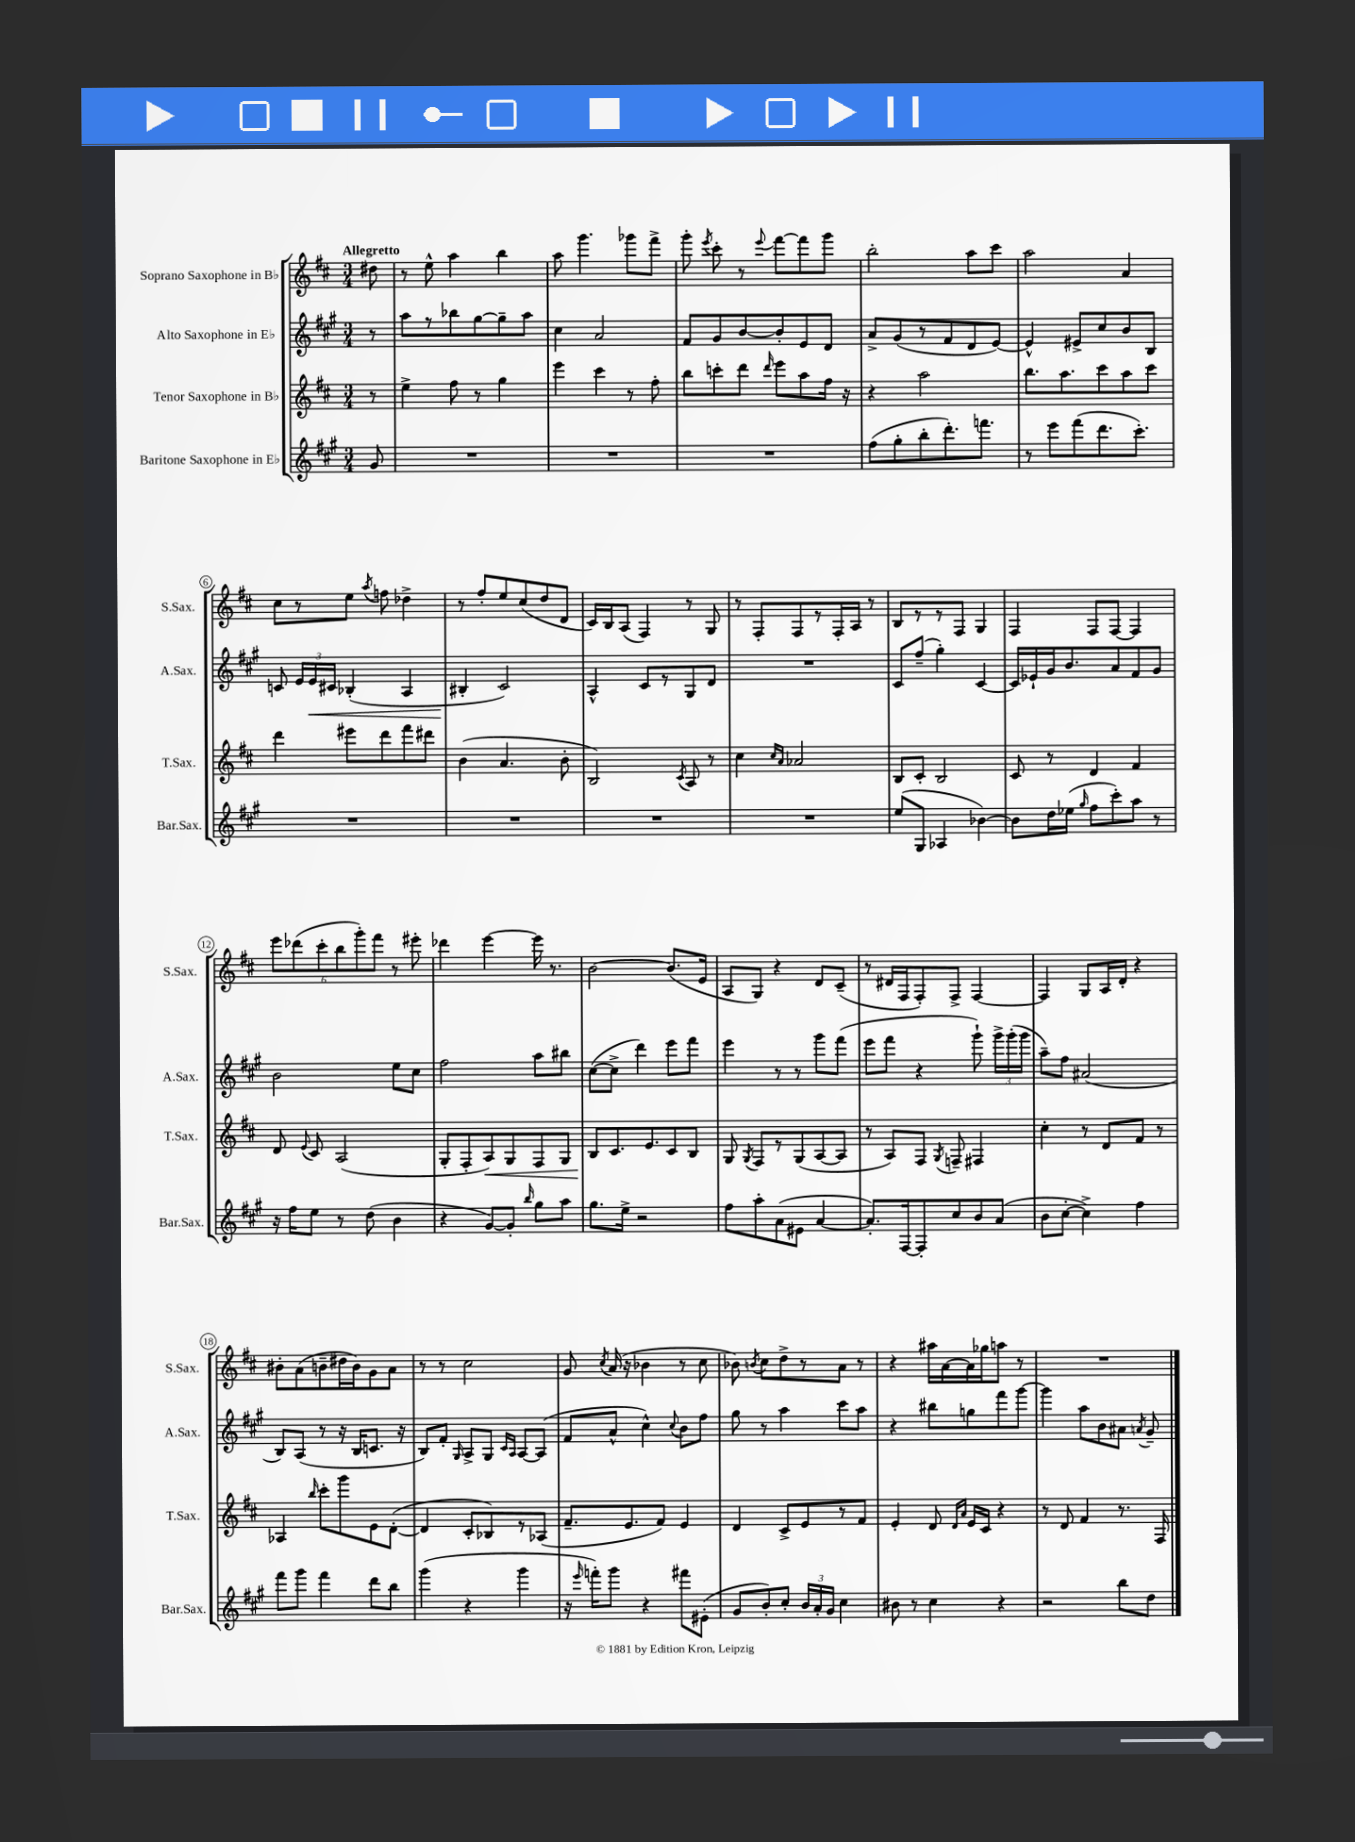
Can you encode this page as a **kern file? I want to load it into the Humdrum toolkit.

**kern	**kern	**dynam	**kern	**dynam	**kern
*part4	*part3	*part3	*part2	*part2	*part1
*staff4	*staff3	*staff3	*staff2	*staff2	*staff1
*I"Baritone Saxophone in E♭	*I"Tenor Saxophone in B♭	*	*I"Alto Saxophone in E♭	*	*I"Soprano Saxophone in B♭
*I'Bar.Sax.	*I'T.Sax.	*	*I'A.Sax.	*	*I'S.Sax.
*clefG2	*clefG2	*	*clefG2	*	*clefG2
*k[f#c#g#]	*k[f#c#]	*	*k[f#c#g#]	*	*k[f#c#]
*M3/4	*M3/4	*	*M3/4	*	*M3/4
=	=	=	=	=	=
!	!	!	!	!	!LO:TX:a:B:t=Allegretto
8g#/	8r	.	8r	.	8dd#X\
=1	=1	=1	=1	=1	=1
2.r	4ee^\	.	8aa\L	.	8r
.	.	.	8r	.	8ee^^\
.	8ff#\	.	8bb-X\	.	4aa\
.	8r	.	[8gg#\	.	.
.	4gg\	.	8gg#~\]	.	4bb\
.	.	.	8aa\J	.	.
=2	=2	=2	=2	=2	=2
2.r	4eee\	.	4cc#\	.	8aa\
.	.	.	.	.	4.ggg\
.	4ccc#\	.	2a/	.	.
.	8r	.	.	.	8ggg-X\L
.	8ff#'\	.	.	.	8fff#^\J
=3	=3	=3	=3	=3	=3
2.r	8bb\L	.	8f#/L	.	8ggg'\
.	.	.	.	.	8qeee/
.	8cccn'\	.	8g#/	.	8ccc#'\
.	8ddd\J	.	[8b/	.	8r
.	16qqddd/	.	.	.	8qqeee/
.	8eee\L	.	8b'/]	.	[8fff#\L
.	8aa\	.	8e/	.	8fff#\]
.	16ff#\Jk	.	8d/J	.	8ggg\J
.	16r	.	.	.	.
=4	=4	=4	=4	=4	=4
(8ff#\L	4r	.	8a^/L	.	2bb'\
8gg#'\	.	.	(8g#/	.	.
8bb'\	2aa\	.	8r	.	.
8.ddd'\)	.	.	8f#/	.	.
.	.	.	8d/	.	8aa\L
8.fffn\J	.	.	.	.	.
.	.	.	[8e/J)	.	8ccc#\J
=5	=5	=5	=5	=5	=5
8r	8.bb\L	.	4e^^/]	.	2aa\
8eee\L	.	.	.	.	.
.	8.aa\	.	.	.	.
(8fff#\	.	.	8e#X^/L	.	.
8.ddd\	8ccc#\	.	8cc#/	.	.
.	8aa\	.	8b/	.	4a/
8.ccc#'\J)	.	.	.	.	.
.	8ccc#\J	.	8B/J	.	.
!!LO:LB:g=z
=6	=6	=6	=6	=6	=6
2.r	4ddd\	.	8cn/	.	8cc#\L
.	.	.	24e/LL	.	8r
!	!	!	!	!LO:HP:b	!
.	.	.	24e/	<	.
.	.	.	24c#X/JJ	.	.
.	8eee#X\L	.	(4B-X'/	.	8ee\J
.	.	.	.	.	8qaa/
.	8ddd\	.	.	.	8ffn\
.	8fff#\	.	4A/	.	4dd-X^\
.	8ddd#X\J	.	.	.	.
=7	=7	=7	=7	=7	=7
2.r	(4b\	.	4B#X'/	.	8r
.	.	.	.	.	8ff#'/L
.	4.a/	.	2c#/)	[	8ee/
.	.	.	.	.	(8cc#/
.	.	.	.	.	8dd/
.	8b'\	.	.	.	8d/J
=8	=8	=8	=8	=8	=8
2.r	2B/)	.	4A^^/	.	16c#/LL)
.	.	.	.	.	16B/J
.	.	.	.	.	(8A/J
.	.	.	8c#/L	.	4F#/)
.	.	.	8r	.	.
.	8qc#/	.	.	.	.
.	8A/	.	8G#/	.	8r
.	8r	.	8d/J	.	8G/
=9	=9	=9	=9	=9	=9
2.r	4cc#\	.	2.r	.	8r
.	.	.	.	.	8F#'/L
.	16qqcc#/LL	.	.	.	.
.	16qqa/JJ	.	.	.	.
.	2a-X/	.	.	.	8F#/
.	.	.	.	.	8r
.	.	.	.	.	16F#'/L
.	.	.	.	.	16A/JJ
.	.	.	.	.	8r
=10	=10	=10	=10	=10	=10
(8ee/L	8B/L	.	8c#/L	.	8B/L
8G#/J	8c#'/J	.	(8ff#~/J	.	8r
4A-X/	2B/	.	4gg#'\)	.	8r
.	.	.	.	.	8F#/J
[4b-X\)	.	.	[4c#/	.	4G/
=11	=11	=11	=11	=11	=11
8b-\L]	8c#/	.	16c#/LL]	.	4F#/
.	.	.	16e-X`/	.	.
16dd\L	8r	.	16g#/J	.	.
(16ee-X\JJ	.	.	8.b/	.	.
16qqgg#/	.	.	.	.	.
8ff#\L	4d/	.	.	.	8F#/L
8ccc#'\)	.	.	8a/	.	[8F#/J
8aa\J	4f#/	.	8f#/	.	4F#/]
8r	.	.	8g#/J	.	.
!!LO:LB:g=z
=12	=12	=12	=12	=12	=12
16r	8d/	.	2b\	.	12eee\L
16ff#\KL	.	.	.	.	.
.	.	.	.	.	(12ddd-X\
.	8qqe/	.	.	.	.
8ee\J	8c#/	.	.	.	.
.	.	.	.	.	12ccc#'\
8r	(2A/	.	.	.	12bb\
.	.	.	.	.	12ggg'\)
(8dd\	.	.	.	.	.
.	.	.	.	.	12fff#\J
4b\	.	.	8ee\L	.	8r
.	.	.	8cc#\J	.	8eee#X'\
=13	=13	=13	=13	=13	=13
4r	8G'/L	.	2ff#\	.	4ddd-X\
.	8F#'/	.	.	.	.
!	!	!LO:HP:b	!	!	!
[8g#/L)	8A/)	<	.	.	[4eee\
8g#'/J]	8G/	.	.	.	.
16qqbb/	.	.	.	.	.
8gg#\L	8F#/	.	8aa\L	.	16eee\]
.	.	.	.	.	8.r
8aa\J	8G/J	.	8bb#X\J	.	.
=14	=14	=14	=14	=14	=14
8.gg#\L	8B/L	.	([8cc#\L	.	[2b\
.	8.c#/	[	8cc#^\J]	.	.
16ee^\Jk	.	.	.	.	.
2r	.	.	4ddd\)	.	.
.	8.e/	.	.	.	.
.	8c#/	.	8eee\L	.	(8.b/L]
.	8B/J	.	8fff#\J	.	.
.	.	.	.	.	16e/Jk
=15	=15	=15	=15	=15	=15
8ff#\L	8G/	.	4eee\	.	8A/L
.	8qG/	.	.	.	.
8aa'\	8F#/L	.	.	.	8G/J)
(8a\	8r	.	8r	.	4r
8e#X\J	(8G/	.	8r	.	.
[4a/	[8A/	.	8ggg#\L	.	8d/L
.	8A/J]	.	(8fff#\J	.	(8c#~/J
=16	=16	=16	=16	=16	=16
8.a'/L])	8r	.	8eee\L	.	8r
.	8A/L)	.	8fff#\J	.	16d#X/LL
[16F#/k	.	.	.	.	16F#/J
8F#'/]	8F#/J	.	4r	.	8F#'/)
.	8qG/	.	.	.	.
8cc#/	8Fn~/	.	.	.	8F#^/J
8b/	4F#X/	.	8ggg#`\)	.	[4F#/
(8a/J	.	.	24ggg#^\LL	.	.
.	.	.	(24ggg#'\	.	.
.	.	.	24ggg#\JJ	.	.
=17	=17	=17	=17	=17	=17
8b\L	4cc#'\	.	8aa~\L)	.	4F#/]
[8cc#'\J	.	.	8ff#\J	.	.
4cc#^\])	8r	.	(2a#X/	.	8G/L
.	8d/L	.	.	.	16A/L
.	.	.	.	.	16d'/JJ
4ff#\	8f#/J	.	.	.	4r
.	8r	.	.	.	.
!!LO:LB:g=z
=18	=18	=18	=18	=18	=18
8fff#\L	4A-X/	.	8B/L)	.	8b#X'\L
8ggg#\J	.	.	(8A/J	.	(8a\
.	16qqbb/	.	.	.	.
4fff#\	8ccc#'\L	.	8r	.	8bn~\
.	8ggg\	.	16r	.	16dd#X\L
.	.	.	16B/KL	.	16b\J)
8ddd\L	8e\	.	8.cn/J	.	8g\
8bb\J	([8d'\J	.	.	.	8a\J
.	.	.	16r	.	.
=19	=19	=19	=19	=19	=19
(4ggg#\	4d/]	.	8B/L)	.	8r
.	.	.	8f#'/J	.	8r
.	.	.	16qqG#/	.	.
4r	8c#'/L	.	8A^/L	.	2cc#\
.	8B-X/)	.	8G#/J	.	.
.	.	.	16qqc#/LL	.	.
.	.	.	16qqA/JJ	.	.
4ggg#\	8r	.	[8A/L	.	.
.	(8A-X/J	.	(8A/J]	.	.
=20	=20	=20	=20	=20	=20
16r	8.f#~/L	.	8f#/L	.	8g/
16qqeee/	.	.	.	.	.
16fffn'\KL)	.	.	.	.	.
.	.	.	.	.	8qcc#/
8ggg#\J	.	.	8a^^/J	.	(16a/
.	8.e/	.	.	.	16r
4r	.	.	4cc#^^\)	.	4b-X\
.	8f#/J)	.	.	.	.
.	.	.	8qqcc#/	.	.
8fff#X\L	4e/	.	8b\L	.	8r
(8e#X'\J	.	.	8ff#\J	.	8cc#\
=21	=21	=21	=21	=21	=21
8g#/L	4d/	.	8gg#\	.	8b-X\)
.	.	.	.	.	8qbn/
8b'/)	.	.	8r	.	8cc#\L
8cc#'/J	8c#^/L	.	4aa\	.	8dd^\
24b/LL	8e/	.	.	.	8r
24a'/	.	.	.	.	.
24g#/JJ	.	.	.	.	.
4cc#\	8r	.	8ccc#\L	.	8a\J
.	8f#/J	.	8aa\J	.	8r
=22	=22	=22	=22	=22	=22
8b#X\	4e'/	.	4r	.	4r
8r	.	.	.	.	.
4cc#\	8d/	.	8bb#X\L	.	16aa#X\LL
.	.	.	.	.	[16a\
.	16qqd/LL	.	.	.	.
.	16qqa/JJ	.	.	.	.
.	16e/LL	.	8ggn\	.	16a\]
.	16c#/JJ	.	.	.	16gg-X\J
4r	4r	.	8fff#\	.	8aan\J
.	.	.	[8ggg#\J	.	8r
=23	=23	=23	=23	=23	=23
2r	8r	.	4ggg#\]	.	2.r
.	8d/	.	.	.	.
.	4f#/	.	8aa\L	.	.
.	.	.	8b\	.	.
8bb\L	8.r	.	8a#X\J	.	.
.	.	.	8qan/	.	.
8dd\J	.	.	8g#~/	.	.
.	16F#/	.	.	.	.
==	==	==	==	==	==
*-	*-	*-	*-	*-	*-
